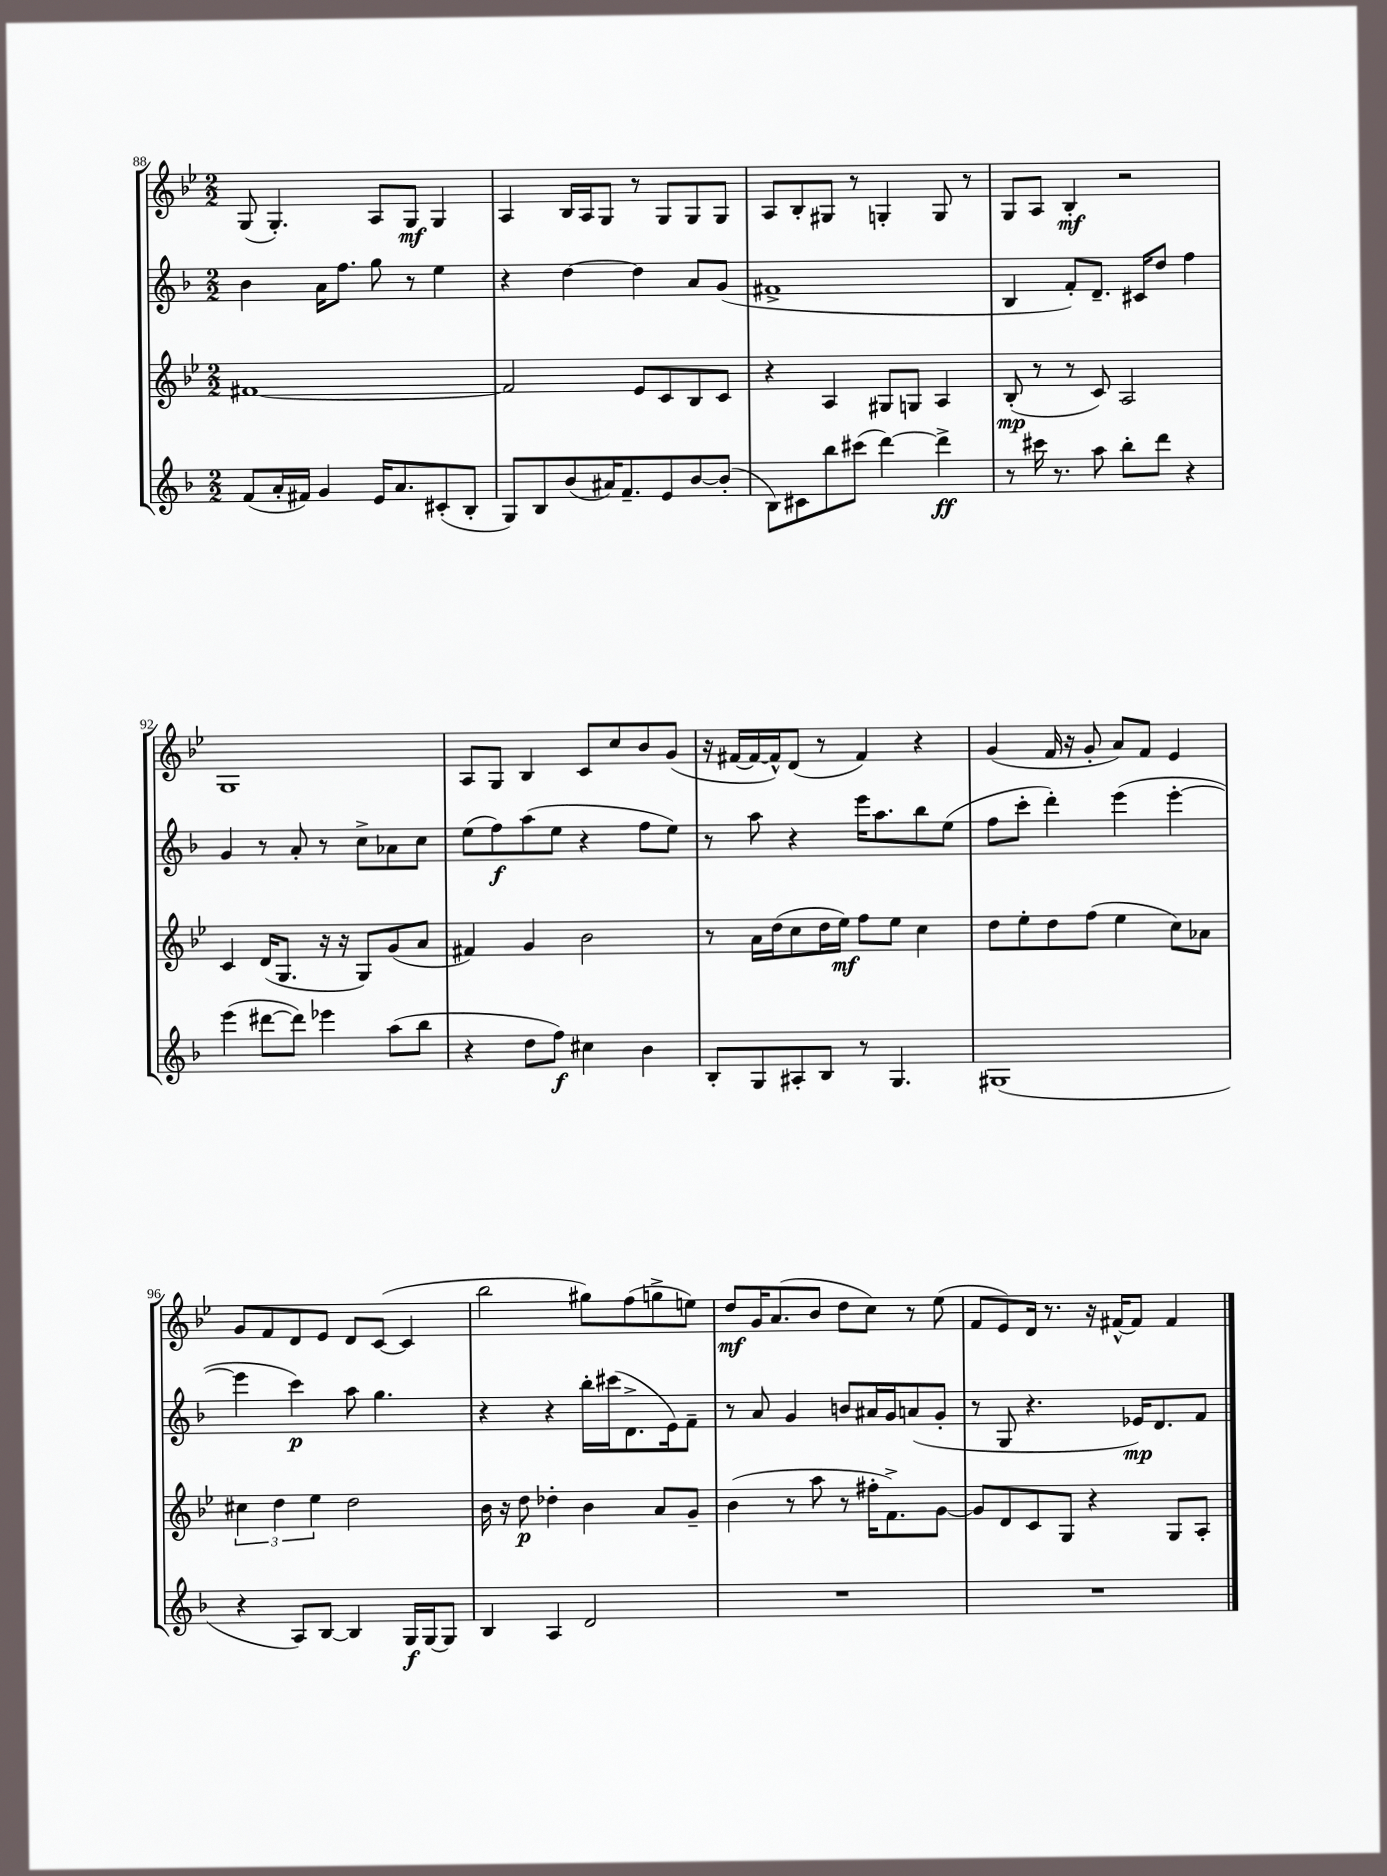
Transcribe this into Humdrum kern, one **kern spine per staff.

**kern	**kern	**kern	**kern
*staff4	*staff3	*staff2	*staff1
*clefG2	*clefG2	*clefG2	*clefG2
*k[b-]	*k[b-e-]	*k[b-]	*k[b-e-]
*M2/2	*M2/2	*M2/2	*M2/2
(8f	[1f#	4b-	(8G
16a'	.	.	4.G')
16f#)	.	.	.
4g	.	16a	.
.	.	8.ff	.
16e	.	8gg	8A
8.a	.	.	.
.	.	8r	8G
(8c#'	.	4ee	4G
8B-'	.	.	.
=	=	=	=
8G)	2f#]	4r	4A
8B-	.	.	.
(8b-	.	[4dd	16B-
.	.	.	16A
16a#)	.	.	8G
8.f~	.	.	.
.	8e-	4dd]	8r
8e	8c	.	8G
[8b-	8B-	8a	8G
(8b-']	8c	(8g	8G
=	=	=	=
8B-)	4r	1f#^	8A
8c#	.	.	8B-'
8bb-	4A	.	8G#
(8ccc#	.	.	8r
[4ddd)	8G#	.	4G'
.	8G	.	.
4ddd^]	4A	.	8G
.	.	.	8r
=	=	=	=
8r	(8B-'	4B-	8G
16ccc#	8r	.	8A
8.r	.	.	.
.	8r	8f')	4B-'
8aa	8c)	8.d~	.
8bb-'	2A	.	2r
.	.	16c#	.
8ddd	.	8dd	.
4r	.	4ff	.
=	=	=	=
(4eee	4c	4g	1G
[8ddd#	(16d	8r	.
.	8.G	.	.
8ddd#])	.	8a'	.
4eee-	16r	8r	.
.	16r	.	.
.	8G)	8cc^	.
(8aa	(8g	8a-	.
8bb-	8a	8cc	.
=	=	=	=
4r	4f#)	(8ee	8A
.	.	8ff)	8G
8dd	4g	(8aa	4B-
8ff)	.	8ee	.
4cc#	2b-	4r	8c
.	.	.	8cc
4b-	.	8ff	8b-
.	.	8ee)	(8g
=	=	=	=
8B-'	8r	8r	16r
.	.	.	[16f#
8G	16a	8aa	16f#_
.	(16dd	.	16f#^^])
8A#'	8cc	4r	(8d
8B-	16dd	.	8r
.	16ee-)	.	.
8r	8ff	16eee	4f#)
.	.	8.aa	.
4.G	8ee-	.	.
.	4cc	8bb-	4r
.	.	(8ee	.
=	=	=	=
(1G#	8dd	8ff	(4g
.	8ee-'	8ccc'	.
.	8dd	4ddd')	16f
.	.	.	16r
.	(8ff	.	8g'
.	4ee-	(4eee	8a)
.	.	.	8f
.	8cc)	[4eee'	4e-
.	8a-	.	.
=	=	=	=
4r	6cc#	4eee]	8g
.	.	.	8f
.	6dd	.	.
8A)	.	4ccc)	8d
.	6ee-	.	.
[8B-	.	.	8e-
4B-]	2dd	8aa	8d
.	.	4.gg	([8c
16G	.	.	4c]
[16G	.	.	.
8G]	.	.	.
=	=	=	=
4B-	16b-	4r	2bb-
.	16r	.	.
.	8dd	.	.
4A	4dd-'	4r	.
2d	4b-	16bb-'	8gg#)
.	.	(16ccc#	.
.	.	8.d^	(8ff
.	8a	.	8gg^
.	.	16e)	.
.	8g~	8f~	8ee)
=	=	=	=
1r	(4b-	8r	8dd
.	.	8a	16g
.	.	.	(8.a
.	8r	4g	.
.	8aa	.	8b-
.	8r	8b	8dd
.	16ff#'	16a#	8cc)
.	8.f^)	16g	.
.	.	(8a	8r
.	[8g	8g'	(8ee-
=	=	=	=
1r	8g]	8r	8f
.	8d	8G	8e-)
.	8c	4.r	16d
.	.	.	8.r
.	8G	.	.
.	4r	.	16r
.	.	.	[16f#^^
.	.	16e-)	8f#]
.	.	8.d	.
.	8G	.	4f#
.	8A'	8f	.
==	==	==	==
*-	*-	*-	*-
